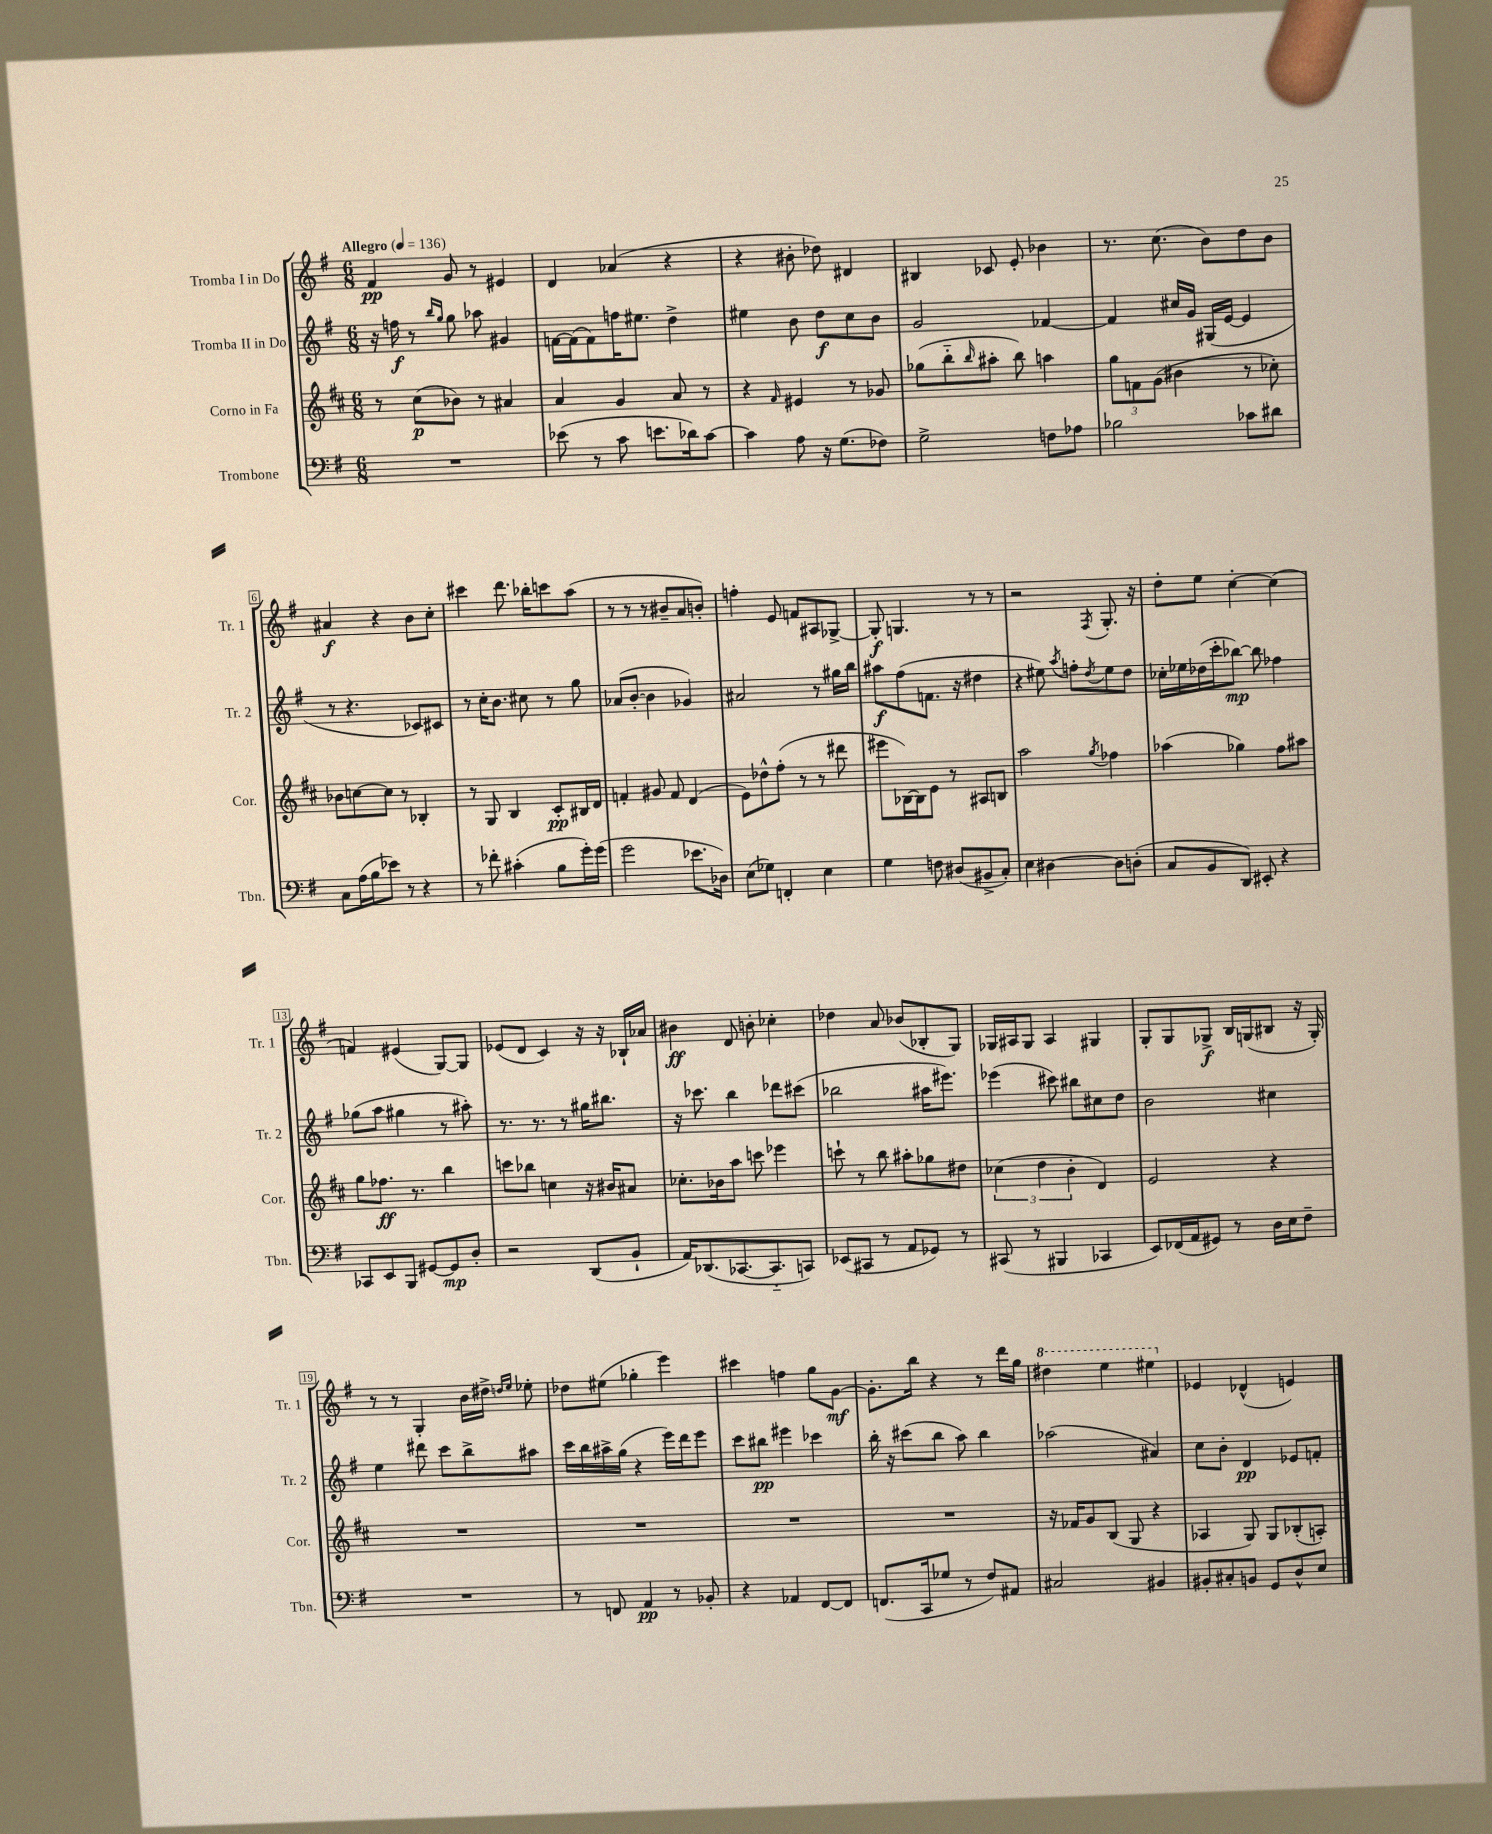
<<
\new StaffGroup <<
\new Staff = "s0" \with { instrumentName = "Tromba I in Do" shortInstrumentName = "Tr. 1" } {
    \clef treble \key g \major \numericTimeSignature \time 6/8 \tempo "Allegro" 4 = 136
    fis'4\pp g'8 r8 eis'4 |
    d'4 aes'4( r4 |
    r4 bis'8-. des''8) dis'4 |
    bis4 ces'8 e'8-. bes'4 |
    r8. c''8.( b'8) d''8 b'8 |
    ais'4\f r4 b'8 c''8-. |
    cis'''4 d'''8. bes''16-. c'''8 a''8( |
    r8 r8 r8 bis'8-- a'8 b'8-.) |
    f''4-. e'8 f'8 ais8 ges8~-> |
    ges8-.\f g4. r8 r8 |
    r2 \acciaccatura { fis8 } g8.-. r16 |
    d''8-. e''8 c''4~-. c''4( |
    f'4) eis'4( g8~) g8 |
    ees'8( d'8 c'4) r16 r16 bes16-! aes'16 |
    bis'4\ff d'8 b'8-. ces''4-. |
    des''4 a'8 bes'8( bes8-. g8) |
    ges16 ais16 ges8 ais4 gis4 |
    g8-. g8 ges8->\f b16 g16( bis8 r16 g16-.) |
    r8 r8 g4-. b'16 dis''16-> \grace { d''16 e''16 } ees''8-. |
    des''8 eis''8( ges''4-. e'''4) |
    cis'''4 f''4 g''8 g'8~\mf |
    g'8.-. b''16 r4 r8 d'''16 g''16 |
    \ottava #1 dis'''4 e'''4 eis'''4 \ottava #0 |
    ees'4 des'4-^( e'4) \bar "|." |
}
\new Staff = "s1" \with { instrumentName = "Tromba II in Do" shortInstrumentName = "Tr. 2" } {
    \clef treble \key g \major \numericTimeSignature \time 6/8
    r16 f''16\f r8 \grace { b''16 g''16 } g''8 aes''8 gis'4 |
    f'16~ f'16( f'8) f''16 eis''8. d''4-> |
    eis''4 b'8 d''8\f c''8 b'8 |
    g'2 fes'4~ |
    fes'4 cis''16 g'16 gis16( e'16~ e'4 |
    r8 r4. ces'8) cis'8 |
    r8 c''16-. b'8. cis''8 r8 g''8 |
    aes'8( b'8~-. b'4 ges'4) |
    ais'2 r8 gis''16 b''16 |
    ais''8\f fis''8( f'8. r16 dis''4 |
    r4 eis''8) \acciaccatura { a''8 } f''8-. \acciaccatura { d''8 } eis''8 d''8 |
    ces''16-. ees''16 des''16( c'''16-. bes''8~\mp) bes''8 fes''4 |
    ges''8( a''8 gis''4 r8 ais''8-.) |
    r8. r8. r8 gis''16 bis''8. |
    r16 ces'''8. b''4 des'''8 cis'''8( |
    bes''2 ais''16 eis'''8.) |
    ees'''4( cis'''8) bis''8 cis''8 d''8 |
    b'2 cis''4 |
    e''4 dis'''8 c'''8 b''8-> ais''8 |
    c'''16 b''16 ais''16-> g''16( r4 e'''16) d'''16 e'''8 |
    c'''8 bis''8\pp eis'''4 ces'''4 |
    b''16-. r16 cis'''8( b''8 a''8) b''4 |
    aes''2( ais'4) |
    c''8 b'8-. d'4\pp ees'8 f'8-. \bar "|." |
}
\new Staff = "s2" \with { instrumentName = "Corno in Fa" shortInstrumentName = "Cor." } {
    \clef treble \key d \major \numericTimeSignature \time 6/8
    r8 cis''8\p( bes'8) r8 ais'4 |
    a'4 g'4 a'8 r8 |
    r4 \grace { fis'16 } eis'4 r8 ges'8 |
    ges''8( b''8-_ \grace { b''16 } ais''8-. b''8) a''4 |
    \tuplet 3/2 { g''8 f'8 g'8( } bis'4 r8 ces''8-.) |
    bes'8 c''8~ c''8 r8 bes4-. |
    r8 g8 b4 cis'8-.\pp bis16 d'16 |
    f'4-. gis'8 f'8 d'4( |
    e'8) des''8-^ fis''8-.( r8 r8 dis'''8 |
    eis'''8 bes16~) bes16 e'8 r8 ais8 b8 |
    a''2 \acciaccatura { g''8 } fes''4 |
    aes''4( ges''4) fis''8 ais''8 |
    g''8 fes''8.\ff r8. b''4 |
    c'''8 bes''8 c''4 r16 bis'16 ais'8 |
    ces''8.-. bes'16 a''8 c'''8 ees'''4 |
    c'''8-! r8 b''8 ais''8-. ges''8 dis''8 |
    \tuplet 3/2 { ces''4( d''4 b'4-. } d'4) |
    e'2 r4 |
    R2. |
    R2. |
    R2. |
    R2. |
    r16 fes'16 g'8 b8( g8 r4 |
    aes4 g8) g8 bes8-.( a8-.) \bar "|." |
}
\new Staff = "s3" \with { instrumentName = "Trombone" shortInstrumentName = "Tbn." } {
    \clef bass \key g \major \numericTimeSignature \time 6/8
    R2. |
    ees'8( r8 c'8 e'8. des'16) c'8~ |
    c'4 a8 r16 g8.( fes8) |
    g2-> f8 aes8 |
    bes2 ces'8 dis'8 |
    c8 a16( b16 ees'8) r8 r4 |
    r8 fes'8-. cis'4-.( b8 g'16-.) g'16( |
    g'2 ees'8. des16) |
    e8( ges8) f,4-. e4 |
    g4 f8 dis8( bis,8-> c8-.) |
    e4 dis4~ dis8 d8-.( |
    c8 b,8 d,8) eis,8-. r4 |
    ces,8 e,8 b,,8 gis,8~ gis,8\mp d8-. |
    r2 d,8( b,8-! |
    a,16) des,8.( ces,8.~ ces,8.-_ c,8) |
    ees,8( cis,8 r8 a,8 ges,8) r8 |
    cis,8( r8 bis,,4 ces,4 |
    e,8) fes,16( a,16 gis,8) r8 d16 e16 fis8-- |
    R2. |
    r8 f,8 a,4\pp r8 bes,8-. |
    r4 aes,4 fis,8~ fis,8 |
    f,8.( c,16 ges8 r8 fis8) ais,8 |
    cis2 bis,4 |
    bis,8-. cis8-. b,8 g,8 d8-^ e8 \bar "|." |
}
>>
>>
\layout { \context { \Score \override BarNumber.stencil = #(make-stencil-boxer 0.1 0.3 ly:text-interface::print) } }
